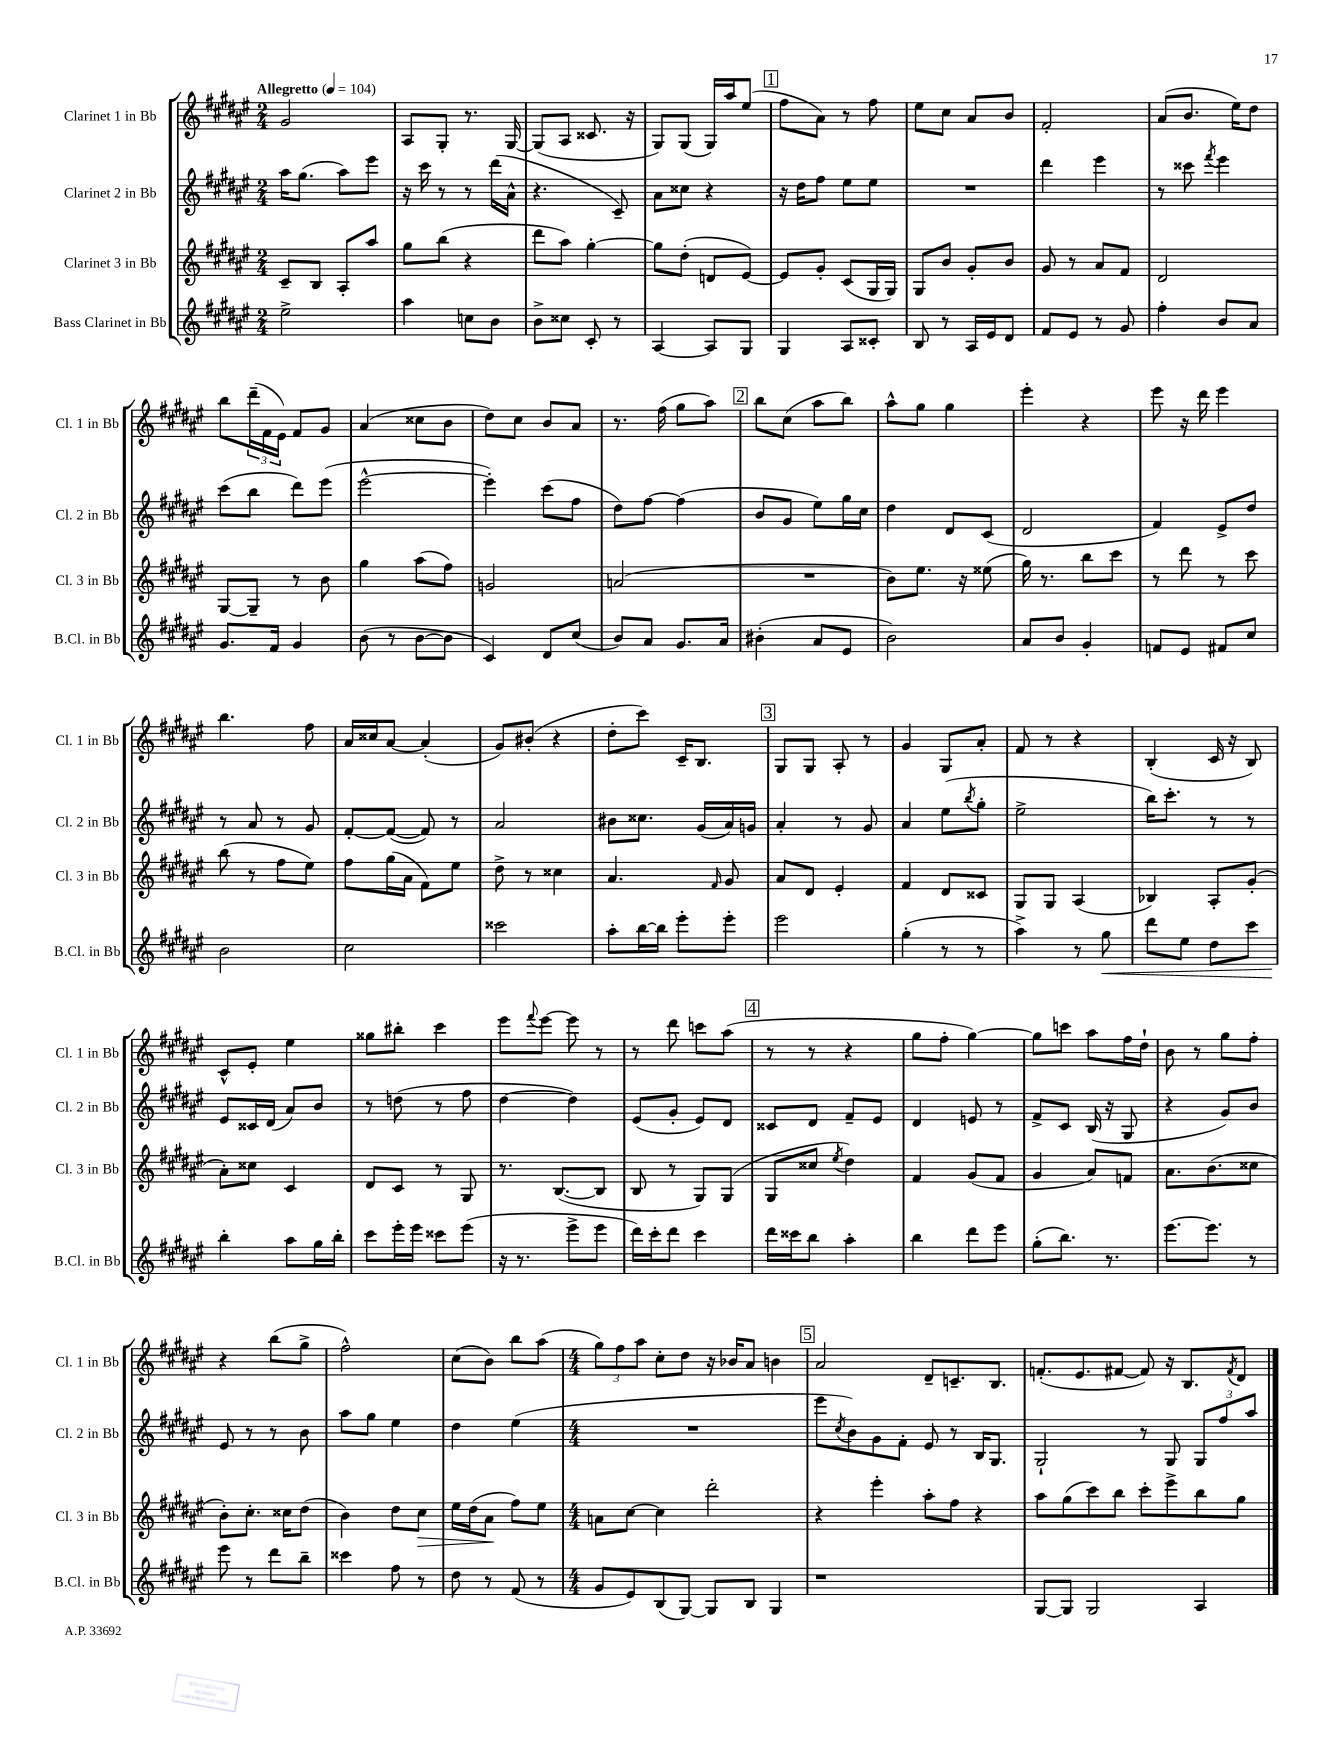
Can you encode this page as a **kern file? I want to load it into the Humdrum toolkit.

**kern	**kern	**kern	**kern
*staff4	*staff3	*staff2	*staff1
*clefG2	*clefG2	*clefG2	*clefG2
*k[f#c#g#d#a#e#]	*k[f#c#g#d#a#e#]	*k[f#c#g#d#a#e#]	*k[f#c#g#d#a#e#]
*M2/4	*M2/4	*M2/4	*M2/4
*MM104	*MM104	*MM104	*MM104
2ee#^	8c#~	16aa#	2g#
.	.	(8.gg#	.
.	8B	.	.
.	8A#'	8aa#)	.
.	8aa#	8eee#	.
=	=	=	=
4aa#	8gg#	16r	8A#
.	.	16ccc#	.
.	(8bb	8r	8G#'
8cc	4r	8r	8.r
8b	.	(16ddd#	.
.	.	16a#^^	[16G#
=	=	=	=
8b^	8ddd#	4.r	(8G#]
8cc##	8aa#)	.	8A#
8c#'	[4gg#'	.	8.c##
8r	.	8c#~)	.
.	.	.	16r
=	=	=	=
[4A#	8gg#]	8a#	8G#)
.	(8dd#'	8cc##	(8G#
8A#]	8d	4r	16G#)
.	.	.	16aa#
8G#	[8e#)	.	(8ee#
=	=	=	=
4G#	8e#]	16r	8ff#
.	.	16dd#	.
.	8g#'	8ff#	8a#)
8A#	(8c#	8ee#	8r
8c##'	16G#	8ee#	8ff#
.	16G#)	.	.
=	=	=	=
8B	8G#	2r	8ee#
8r	8b	.	8cc#
16A#	8g#'	.	8a#
16e#	.	.	.
8d#	8b	.	8b
=	=	=	=
8f#	8g#	4ddd#	2f#'
8e#	8r	.	.
8r	8a#	4eee#	.
8g#	8f#	.	.
=	=	=	=
4ff#'	2d#	8r	(8a#
.	.	8ccc##	8.b
.	.	8qfff#	.
8b	.	4eee#	.
.	.	.	16ee#)
8a#	.	.	8dd#
=	=	=	=
8.g#	[8G#	(8ccc#	8bb
.	8G#~]	8bb	(24ddd#~
.	.	.	24f#
16f#	.	.	.
.	.	.	24e#)
4g#	8r	8ddd#)	8f#
.	8b	(8eee#	8g#
=	=	=	=
(8b	4gg#	[2eee#^^	(4a#
8r	.	.	.
[8b	(8aa#	.	8cc##
8b]	8ff#)	.	8b
=	=	=	=
4c#)	2g	4eee#'])	8dd#)
.	.	.	8cc#
8d#	.	(8ccc#	8b
(8cc#	.	8ff#	8a#
=	=	=	=
8b)	(2a	8dd#)	8.r
8a#	.	[8ff#	.
.	.	.	(16ff#
8.g#	.	(4ff#]	8gg#
.	.	.	8aa#)
16a#	.	.	.
=	=	=	=
(4b#'	2r	8b	8bb
.	.	8g#	(8cc#
8a#	.	8ee#)	8aa#
8e#	.	16gg#	8bb)
.	.	16cc#	.
=	=	=	=
2b)	8b)	4dd#	8aa#^^
.	8.ee#	.	8gg#
.	.	8d#	4gg#
.	16r	.	.
.	(8ee##	(8c#	.
=	=	=	=
8a#	16gg#)	2d#	4eee#'
.	8.r	.	.
8b	.	.	.
4g#'	8bb	.	4r
.	8ccc#	.	.
=	=	=	=
8f	8r	4f#)	8eee#
8e#	8ddd#	.	16r
.	.	.	16ddd#
8f#	8r	8e#^	4eee#
8cc#	8ccc#	8dd#	.
=	=	=	=
2b	(8bb	8r	4.bb
.	8r	8a#	.
.	8ff#	8r	.
.	8ee#)	8g#	8ff#
=	=	=	=
2cc#	8ff#	[8f#'	16a#
.	.	.	16cc##
.	(16gg#	(8f#_	[8a#
.	16a#	.	.
.	8f#)	8f#])	(4a#']
.	8ee#	8r	.
=	=	=	=
2ccc##	8dd#^	2a#	8g#)
.	8r	.	(8b#'
.	4cc##	.	4r
=	=	=	=
8aa#'	4.a#	8b#	8dd#'
[16bb	.	8.cc##	8ccc#)
16bb]	.	.	.
8eee#'	.	.	16c#~
.	.	(16g#	8.B
.	16qqf#	.	.
8eee#'	8g#	16a#)	.
.	.	16g	.
=	=	=	=
2eee#	8a#	4a#'	8G#
.	8d#	.	8G#
.	4e#'	8r	8A#'
.	.	8g#	8r
=	=	=	=
(4gg#'	4f#	4a#	4g#
8r	8d#	(8ee#	8G#
.	.	8qbb	.
8r	8c##	8gg#'	8a#'
=	=	=	=
4aa#^)	8G#	2ee#^	8f#
.	8G#	.	8r
8r	(4A#	.	4r
8gg#	.	.	.
=	=	=	=
8ddd#	4B-)	16bb)	(4B'
.	.	8.ccc#'	.
8ee#	.	.	.
8dd#	8A#'	8r	16c#
.	.	.	16r
8ccc#	(8g#'	8r	8B)
=	=	=	=
4bb'	8a#')	8e#	8c#^^
.	8cc##	16c##	8e#'
.	.	(16d#	.
8aa#	4c#	8a#)	4ee#
16gg#	.	8b	.
16bb'	.	.	.
=	=	=	=
8ccc#	8d#	8r	8gg##
16eee#'	8c#	(8dd	8bb#'
16eee#	.	.	.
8ccc##	8r	8r	4ccc#
(8eee#	8G#	8ff#	.
=	=	=	=
16r	8.r	[4dd#	8eee#
8.r	.	.	.
.	.	.	8qqfff#
.	.	.	[8eee#
.	([8.B	.	.
8eee#^	.	4dd#])	8eee#]
8eee#	8B]	.	8r
=	=	=	=
16ddd#)	8B	(8e#	8r
16ccc#'	.	.	.
8ddd#	8r	8g#'	8ddd#
4ccc#	8G#)	8e#)	8ccc
.	(8G#	8d#	(8aa#
=	=	=	=
16ddd#	8G#	8c##	8r
16ccc##	.	.	.
8bb	8cc##	8d#	8r
.	8qee#	.	.
4aa#'	4dd#)	8f#~	4r
.	.	8e#	.
=	=	=	=
4bb	4f#	4d#	8gg#
.	.	.	8ff#'
8ddd#	(8g#	8e	[4gg#)
8eee#	8f#	8r	.
=	=	=	=
(8gg#'	4g#	8f#^	8gg#]
8.bb)	.	8c#	8ccc
.	8a#)	(16B	8aa#
8.r	.	16r	.
.	8f	8G#	16ff#
.	.	.	16dd#`
=	=	=	=
[8.eee#	8.a#	4r	8b
.	.	.	8r
8.eee#]	(8.b	.	.
.	.	8g#)	8gg#
8r	8cc##	8b	8ff#'
=	=	=	=
8eee#	8b')	8e#	4r
8r	8.cc#'	8r	.
8ddd#	.	8r	(8bb
.	16cc##	.	.
8bb~	(8dd#	8b	8gg#^
=	=	=	=
4ccc##	4b)	8aa#	2ff#^^)
.	.	8gg#	.
8ff#	8dd#	4ee#	.
8r	8cc#	.	.
=	=	=	=
8dd#	16ee#	4dd#	(8cc#
.	(16dd#	.	.
8r	8a#	.	8b)
(8f#	8ff#)	(4ee#	8bb
8r	8ee#	.	(8aa#
=	=	=	=
*M4/4	*M4/4	*M4/4	*M4/4
8g#	8a	1r	12gg#)
.	.	.	12ff#
8e#)	[8cc#	.	.
.	.	.	12aa#
(8B	4cc#]	.	8cc#'
[8G#)	.	.	8dd#
8G#]	2ddd#'	.	16r
.	.	.	16b-
8B	.	.	8a#
4G#	.	.	4b
=	=	=	=
1r	4r	8eee#	2a#
.	.	8qcc#	.
.	.	8b)	.
.	4eee#'	8g#	.
.	.	8f#'	.
.	8aa#'	8e#	8d#~
.	8ff#	8r	8.c~
.	4r	16B	.
.	.	8.G#	8.B
=	=	=	=
[8G#	8aa#	2G#`	(8.f'
8G#]	(8gg#	.	.
.	.	.	8.e#
2G#	8ccc#)	.	.
.	8bb	.	[8f#
.	8ccc#'	8r	8f#])
.	8eee#^	8G#	16r
.	.	.	8.B
4A#	8bb	12G#	.
.	.	12ff#	.
.	.	.	8qf#
.	8gg#	.	8d#
.	.	12aa#	.
==	==	==	==
*-	*-	*-	*-
